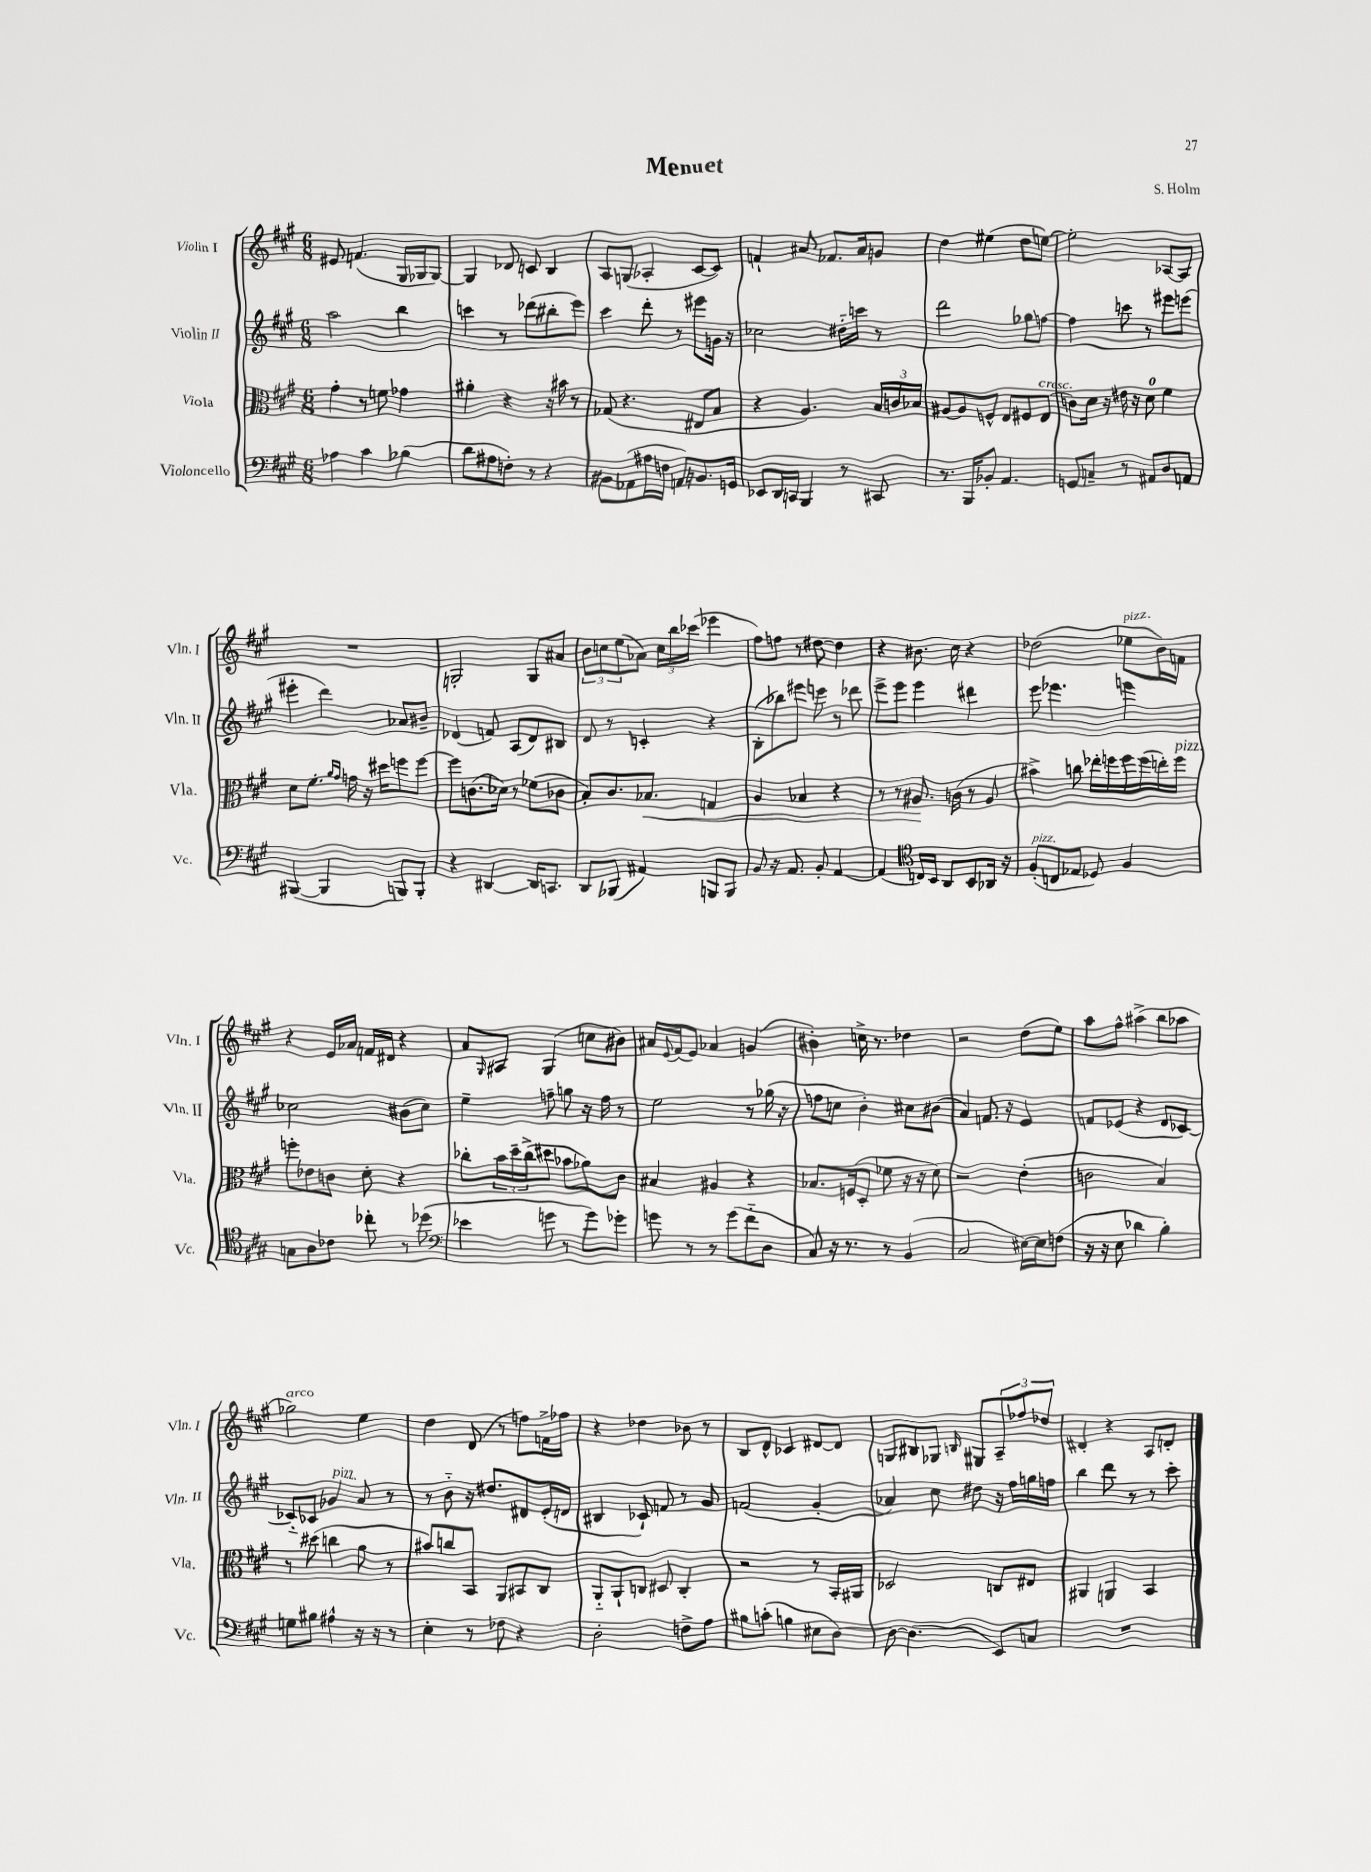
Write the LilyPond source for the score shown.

\header { title = "Menuet" composer = "S. Holm" }
<<
\new StaffGroup <<
\new Staff = "s0" \with { instrumentName = "Violin I" shortInstrumentName = "Vln. I" } {
    \clef treble \key a \major \numericTimeSignature \time 6/8
    eis'8 f'4.( gis16 ges16 ges8~) |
    ges4 des'8 c'8 b4 |
    a8 g8( aes4-. cis'8~ cis'8) |
    f'4-! ais'8 fes'8. ais'16 g'8 |
    d''4 eis''4( d''8 e''8~) |
    e''2-. aes8~ aes8 |
    R2. |
    g2-. g8 ais'8 |
    \tuplet 3/2 { b'8 c''8 e''8( } aes'8) \tuplet 3/2 { c''16 b''16 ces'''16( } ees'''4 |
    fis''8) f''8 r8 dis''8~ dis''4 |
    r4 bis'8. cis''16 r4 |
    des''2( ees''8^\markup { \italic "pizz." } b'16) f'16 |
    r4 e'16 aes'16 f'16 dis'16 r4 |
    a'8 \grace { gis16 } ais8 gis4( c''8 bis'8) |
    ais'16 \appoggiatura { e'8 } fis'16( e'8) aes'4 g'4( |
    bis'4-.) c''16-> r8. des''4 |
    r2 d''8( e''8) |
    a''8 fis''8-^ ais''4->( b''8 aes''8 |
    ges''2^\markup { \italic "arco" }) e''4 |
    d''4 d'8( r8 f''8) f'16-> fes''16 |
    r4 des''4 bes'8 r8 |
    b8 d'8-^ ces'4 dis'8~ dis'8 |
    g8 bis8 ges8 \grace { b16 } gis8 \tuplet 3/2 { a8-- fes''8 des''8 } |
    dis'4-. r4 a8 d'8-. \bar "|." |
}
\new Staff = "s1" \with { instrumentName = "Violin II" shortInstrumentName = "Vln. II" } {
    \clef treble \key a \major \numericTimeSignature \time 6/8
    a''2 b''4 |
    c'''4 r8 des'''8( bis''8-. e'''8) |
    cis'''4 d'''8-. r8 eis'''8 g'16 r16 |
    ces''2 dis''16-_ c'''16 r8 |
    d'''2 ges''8 f''8~ |
    f''4 c'''8 r8 eis'''8 e'''8( |
    eis'''4-. d'''4) aes'8 bis'8-- |
    des'4( f'8) a8( des'8) bis8 |
    d'8 r8 c'4-. r4 |
    b8-.( bes''8) eis'''8 e'''8 r8 des'''8 |
    e'''8-> e'''8 e'''4 dis'''4 |
    e'''8 ees'''4. e'''4 |
    ces''2 bis'8( ces''8) |
    e''4-- f''8-- g''8 r16 f''16 r8 |
    e''2 r8 ges''16( r16 |
    f''8 c''8 b'4-.) cis''8 bis'8( |
    a'4) f'8. r16 e'4 |
    f'8 ees'8( r4 d'8 ces'8~) |
    ces'8-_ ces'8 ges'4^\markup { \italic "pizz." } a'8 r8 |
    r8 b'8-_ r16 dis''8. dis'8 e'16-.( d'16 |
    bis4 ces'8-!) f'8 r8 gis'8 |
    f'2( gis'4-. |
    aes'4) cis''8 dis''8 r16 fis''16 g''16 f''16 |
    b''4 d'''8 r8 r8 cis'''8-. \bar "|." |
}
\new Staff = "s2" \with { instrumentName = "Viola" shortInstrumentName = "Vla." } {
    \clef alto \key a \major \numericTimeSignature \time 6/8
    gis'4-. r8 f'8 ges'4 |
    ais'4-. r4 r16 bis'16 r8 |
    ges8( r4. eis8 b8 |
    r4 a4.) \tuplet 3/2 { b16 c'16 bes16 } |
    ais8~ ais8 f8-^ e8 fis8 e8^\markup { \italic "cresc." }( |
    c'8) d'16 r16 eis'16 r16 d'8-0 fis'4 |
    d'8 fis'8.-. \grace { a'16 gis'16 } g'16 r16 dis''16 f''8 f''8~ |
    f''8 c'8.( des'16) r8 fes'8( ces'8 |
    b8-.) cis'8. bes8.\< g4 |
    a4 bes4 r4 |
    r8 r8 ais8.\! c'16( r8 ais8 |
    bis'4->) c''8 ees''16-. f''16 f''16 f''16( e''16-.) f''16^\markup { \italic "pizz." } |
    f''8-. ees'8 c'8 d'8-. r4 |
    ces''8-. \tuplet 3/2 { b'16 d''16-- ces''16->( } dis''8 bes'8 aes'8) cis'8 |
    bis4 ais4 r4 |
    bes8. f16( d8-. fes'8 r16 r16 d'8) |
    r2 e'4-.( |
    c'2 b4) |
    r8 dis''8( c''4 a'8 r8 |
    bis'8) c''8 b,8 a,8 bis,8 cis8 |
    a,8-_ a,8-! c8 dis8 c4-. |
    r2 r8 b,16-. ais,16 |
    des2 c8 eis8 |
    ais,4 a,4 b,4 \bar "|." |
}
\new Staff = "s3" \with { instrumentName = "Violoncello" shortInstrumentName = "Vc." } {
    \clef bass \key a \major \numericTimeSignature \time 6/8
    aes4 cis'4 bes4( |
    d'8 ais8 f8-.) r8 r4 |
    bis,8 aes,8( ais16 f16 a,8) b,8. g,16 |
    ees,8 d,16 c,16 b,,4 r8 cis,8 |
    r8. b,,16 bes,8-. a,4. |
    g,8 c8-- r8 ais,8 d8 a,8 |
    bis,,4~( bis,,4 b,,8) b,,8-. |
    r4 dis,4~ dis,16 c,8. |
    d,8 bes,,8( ais,4) b,,8 b,,8 |
    b,8 r16 a,8. b,8-. a,4~ |
    a,4( \clef tenor c16) b,16 a,8 b,8 aes,16 r16 |
    fis8-.^\markup { \italic "pizz." }( c8 ees8 des8) fis4 |
    g8 a8 ces'8 ces''8-. r8 des''8( |
    \clef bass ees'4 g'8 r8 g'8) ges'8-. |
    g'8 r8 r8 g'8( fis'8-_ d8 |
    cis8) r16 r8. r8 b,4( |
    cis2 eis16~) eis16 f8( |
    r16 r16 e8 des'4 b4-.) |
    g8 bis8 ais4-^ r16 r16 r8 |
    e4-. r8 fes8 r4 |
    d2-. f8-> a8 |
    bis8 c'8-.( b4 eis8 d8~) |
    d8~ d4.( e,8) c8 |
    R2. \bar "|." |
}
>>
>>
\layout { \context { \Score \remove "Bar_number_engraver" } }
